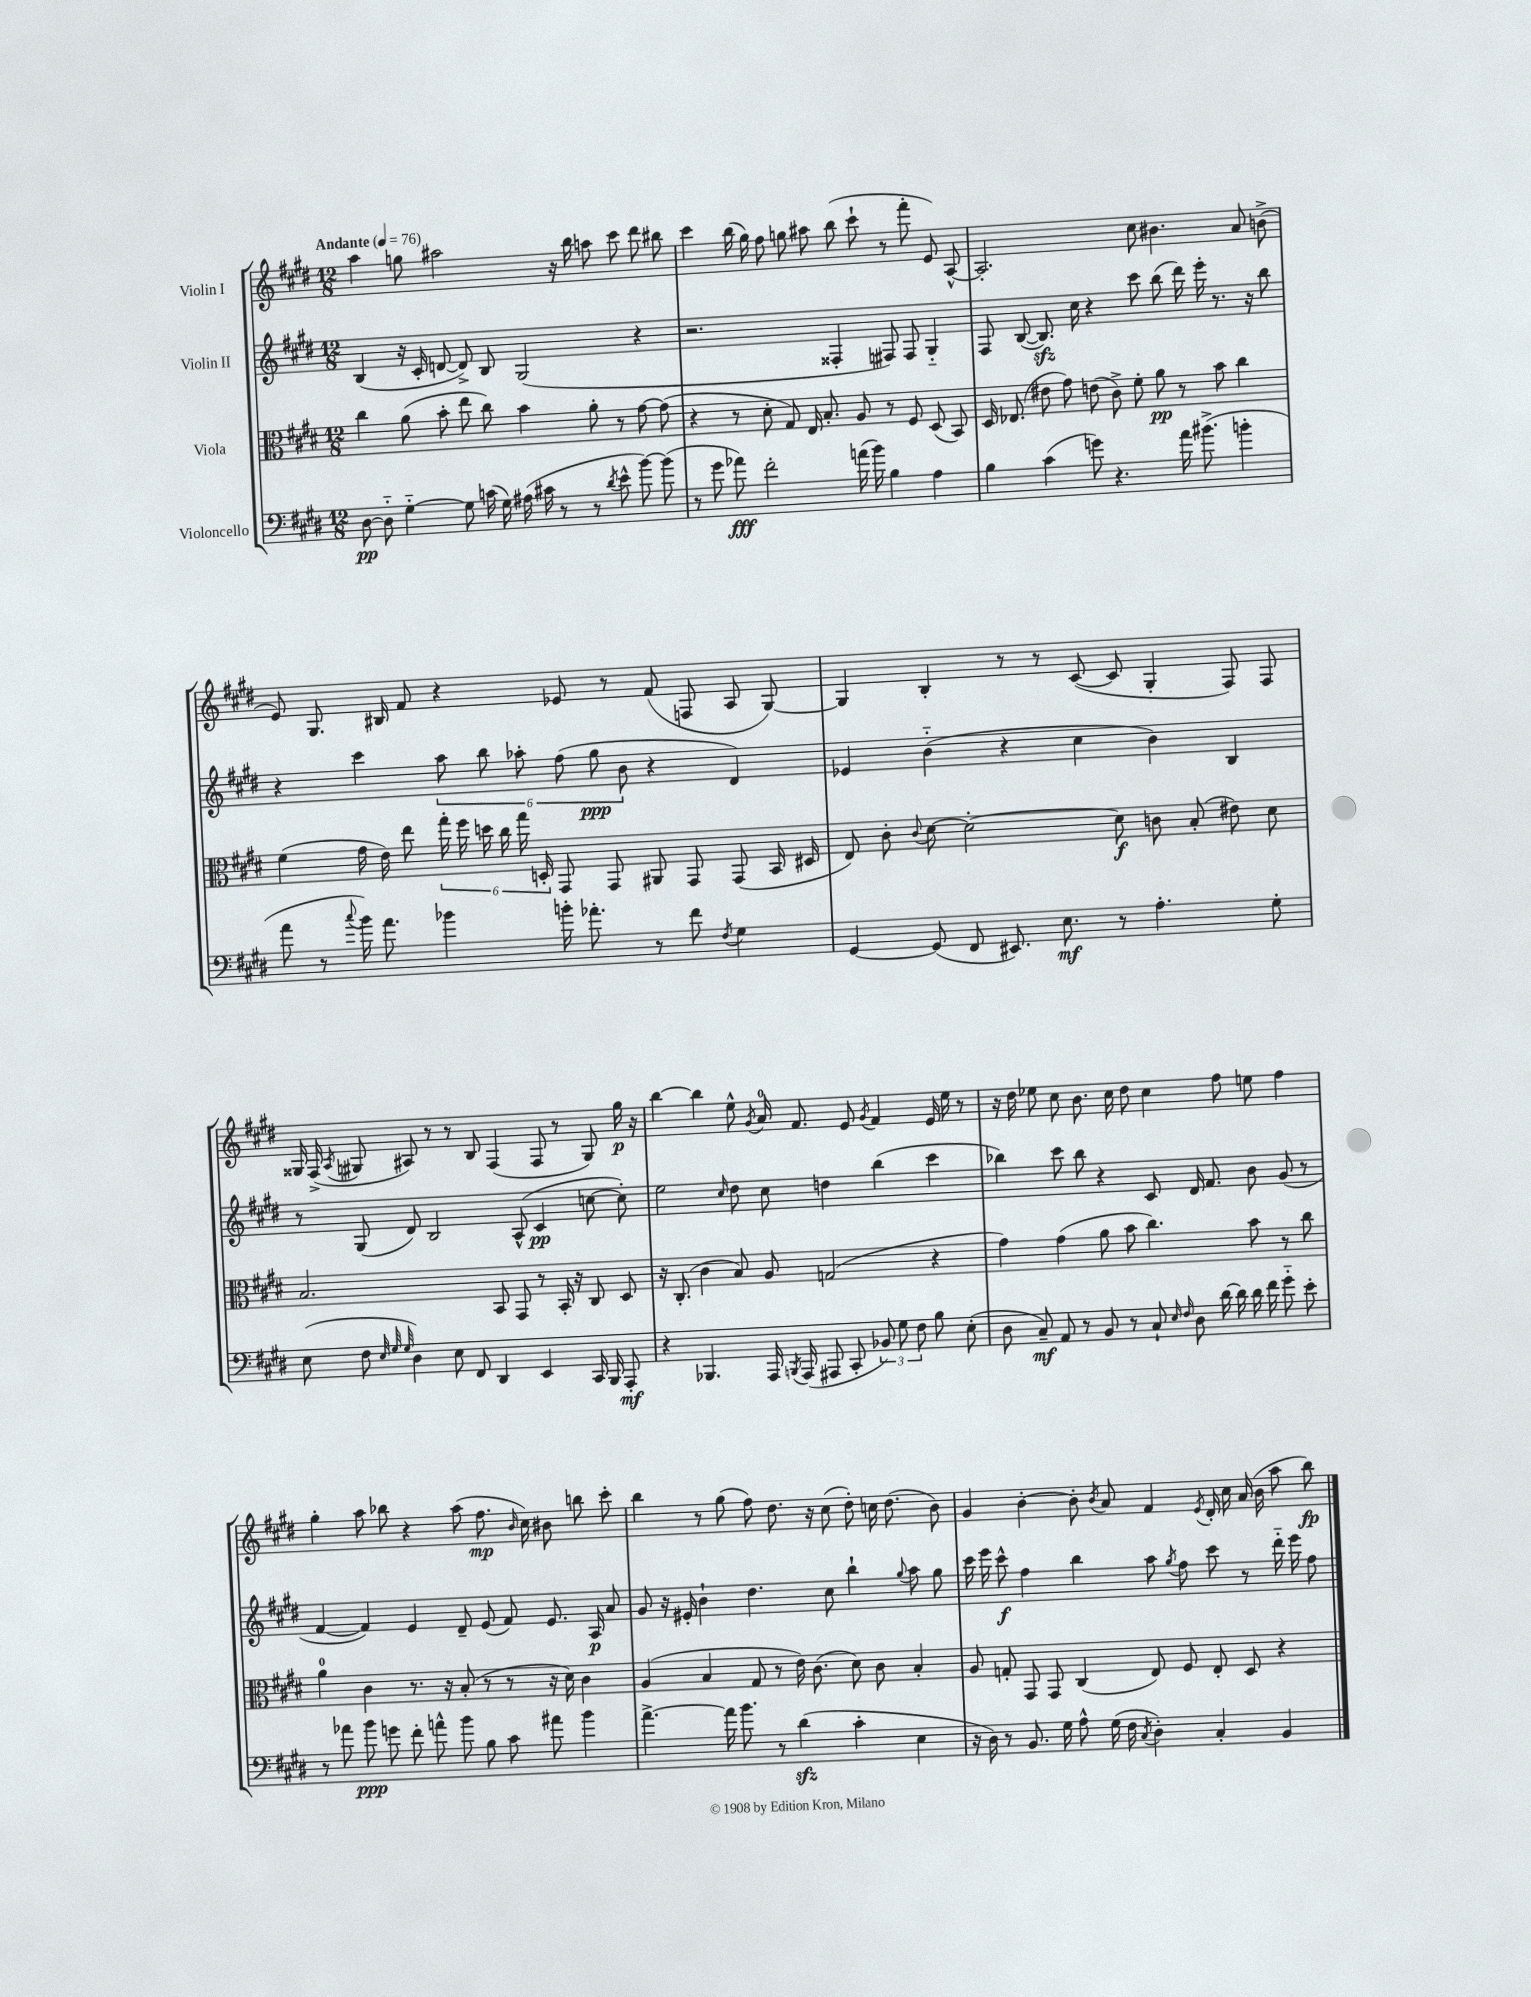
<<
\new StaffGroup <<
\new Staff = "s0" \with { instrumentName = "Violin I" } {
    \clef treble \key e \major \numericTimeSignature \time 12/8 \tempo "Andante" 4 = 76
    \autoBeamOff a''4 g''8 ais''2 r16 b''16 a''8 cis'''8 dis'''8 bis''8 |
    cis'''4 b''16( gis''16) fis''8 g''8 ais''8 b''8( cis'''8-! r8 fis'''8-. e'8) a8~-^ |
    a2.-. cis''8 bis'4. a'8 b'8->( |
    e'8) gis8. bis16 fis'8 r4 ees'8 r8 fis'8( f8 a8 gis8~) |
    gis4 b4-. r8 r8 cis'8~( cis'8 gis4-. fis8) fis8 |
    gisis16 fis16->( \acciaccatura { a8 } gis8 ais8) r8 r8 b8 fis4( fis8 r8 gis8) gis''16\p r16 |
    b''4~ b''4 e''8-^ \acciaccatura { gis'8 } a'16-0 fis'8. e'8 \acciaccatura { gis'8 } fis'4 e'16 e''16 r8 |
    r16 dis''16 ees''8 cis''8 b'8. cis''16 dis''8 cis''4 fis''8 e''8 fis''4 |
    gis''4-. a''8 bes''8 r4 a''8( fis''8.\mp \grace { b'16 } cis''16) bis'8 b''8 cis'''8-. |
    b''4 r8 gis''8( fis''8) dis''8. r16 cis''8( dis''8-.) c''16 dis''8.( b'8) |
    gis'4 b'4~-. b'8-. \acciaccatura { b'8 } a'8 fis'4 \acciaccatura { e'8 } dis'16-. cis''16 a'16( b'16 a''8 b''8\fp) \bar "|." |
}
\new Staff = "s1" \with { instrumentName = "Violin II" } {
    \clef treble \key e \major \numericTimeSignature \time 12/8
    \autoBeamOff b4( r16 cis'16-. d'8~ d'8->) b8 gis2( r4 |
    r2. fisis4-. fis8) fis8 gis4-_ |
    fis8 b8~( b8.\sfz) cis''16 r4 cis'''8 b''8( dis'''16) e'''16-. r8. r16 b''8 |
    r4 cis'''4 \tuplet 6/4 { a''8 b''8 aes''8-. fis''8( gis''8\ppp b'8 } r4 dis'4) |
    ees'4 b'4-_( r4 cis''4 b'4) b4 |
    r8 gis8( dis'8) b2 a8-^( cis'4\pp c''8~ c''8-.) |
    e''2 \grace { cis''16 } dis''8 cis''8 d''4 b''4( cis'''4 |
    bes''4) cis'''8 bes''8 r4 cis'8 dis'16 fis'8. b'8 gis'8( r8 |
    fis'4~ fis'4) e'4 dis'8-- e'8( fis'8) e'8. a16\p a'8 |
    gis'8 r16 eis'16-. b'4-! dis''4. cis''8 b''4-! \appoggiatura { gis''8 } a''8 gis''8 |
    cis'''16 e'''16 cis'''8-^\f fis''4 b''4 a''8 \acciaccatura { gis''8 } fis''8 cis'''8 r8 dis'''16-_ e'''16 fis''8 \bar "|." |
}
\new Staff = "s2" \with { instrumentName = "Viola" } {
    \clef alto \key e \major \numericTimeSignature \time 12/8
    \autoBeamOff cis''4 a'8( b'8-. e''8 cis''8) b'4 a'8-. r8 gis'8~ gis'8( |
    r4 r8 dis'8-. gis8) e16 b8.-. a8 r8 fis8 dis8( b,8) |
    dis16 ees8.( eis'8 gis'8) e'8( cis'8->) fis'8-. a'8\pp r8 b'8 cis''4 |
    fis'4( gis'16 e'16) e''8 \tuplet 6/4 { gis''16-. fis''16 d''16 cis''16 gis''16 d16-. } gis,8 gis,8 ais,8 gis,8 gis,8( b,16 dis16 |
    e8) cis'8-. \appoggiatura { cis'8 } dis'8~ dis'2~-. dis'8\f c'8 b8-.( eis'8) dis'8 |
    b2. b,8 gis,8 r8 b,16-. r16 cis8 dis8 |
    r16 cis8.-.( cis'4 b8) a8 g2( r4 |
    gis'4) gis'4( a'8 b'8 cis''4.) b'8 r8 cis''8 |
    a'4-0 cis'4 r8. r16 b8-.( r8 r8 r16 dis'16) cis'4 |
    a4( b4 gis8 r8 e'16) cis'8.( dis'8) cis'8 b4-. |
    a8 g8-. gis,8 gis,8 cis4( e8) fis8 e8-. dis8 r4 \bar "|." |
}
\new Staff = "s3" \with { instrumentName = "Violoncello" } {
    \clef bass \key e \major \numericTimeSignature \time 12/8
    \autoBeamOff dis8~\pp dis8-_ gis4~-_ gis8 c'16( gis16) ais16( cis'16 r8 r8 \acciaccatura { dis'8 } e'8-^ b'8~) b'8( |
    r8 gis'8 aes'8\fff) fis'2-. a'16( b'16) b4 a4 |
    b4 cis'4( g'8) r4. a'16 bis'8.->( b'4-. |
    a'8 r8 \appoggiatura { cis''8 } b'16) a'8. bes'4 b'16-. aes'8.-. r8 fis'8 \acciaccatura { fis8 } gis4 |
    gis,4~ gis,8( fis,8 eis,8.) e8.\mf r8 a4.-. gis8-. |
    e8( fis8 \grace { e32 gis32 gis32 } dis4) e8 fis,8 dis,4 e,4 cis,16 b,,16 a,,8-.\mf |
    r4 bes,,4. a,,16 \acciaccatura { b,,8 } a,,16( ais,,8 cis,8-. \tuplet 3/2 { bes,8) gis8 fis8 } b8 e8-.( |
    dis8 cis8--\mf) a,8 r8 b,8 r8 cis8-! \grace { e16 fis16 } dis8 dis'16~ dis'16 dis'16 fis'16 gis'8-_ e'8-. |
    r8 aes'8 b'8\ppp g'8 fis'8-. a'8-^ b'8 b8 cis'8 ais'8 b'4 |
    a'4.~-> a'16 b'8. r8 dis'4\sfz( cis'4-. e4 |
    r16 dis16) r8 b,8. gis16 a8-^ gis16( fis16 \acciaccatura { cis8 } dis4-.) cis4-. b,4 \bar "|." |
}
>>
>>
\layout { \context { \Score \remove "Bar_number_engraver" } }
